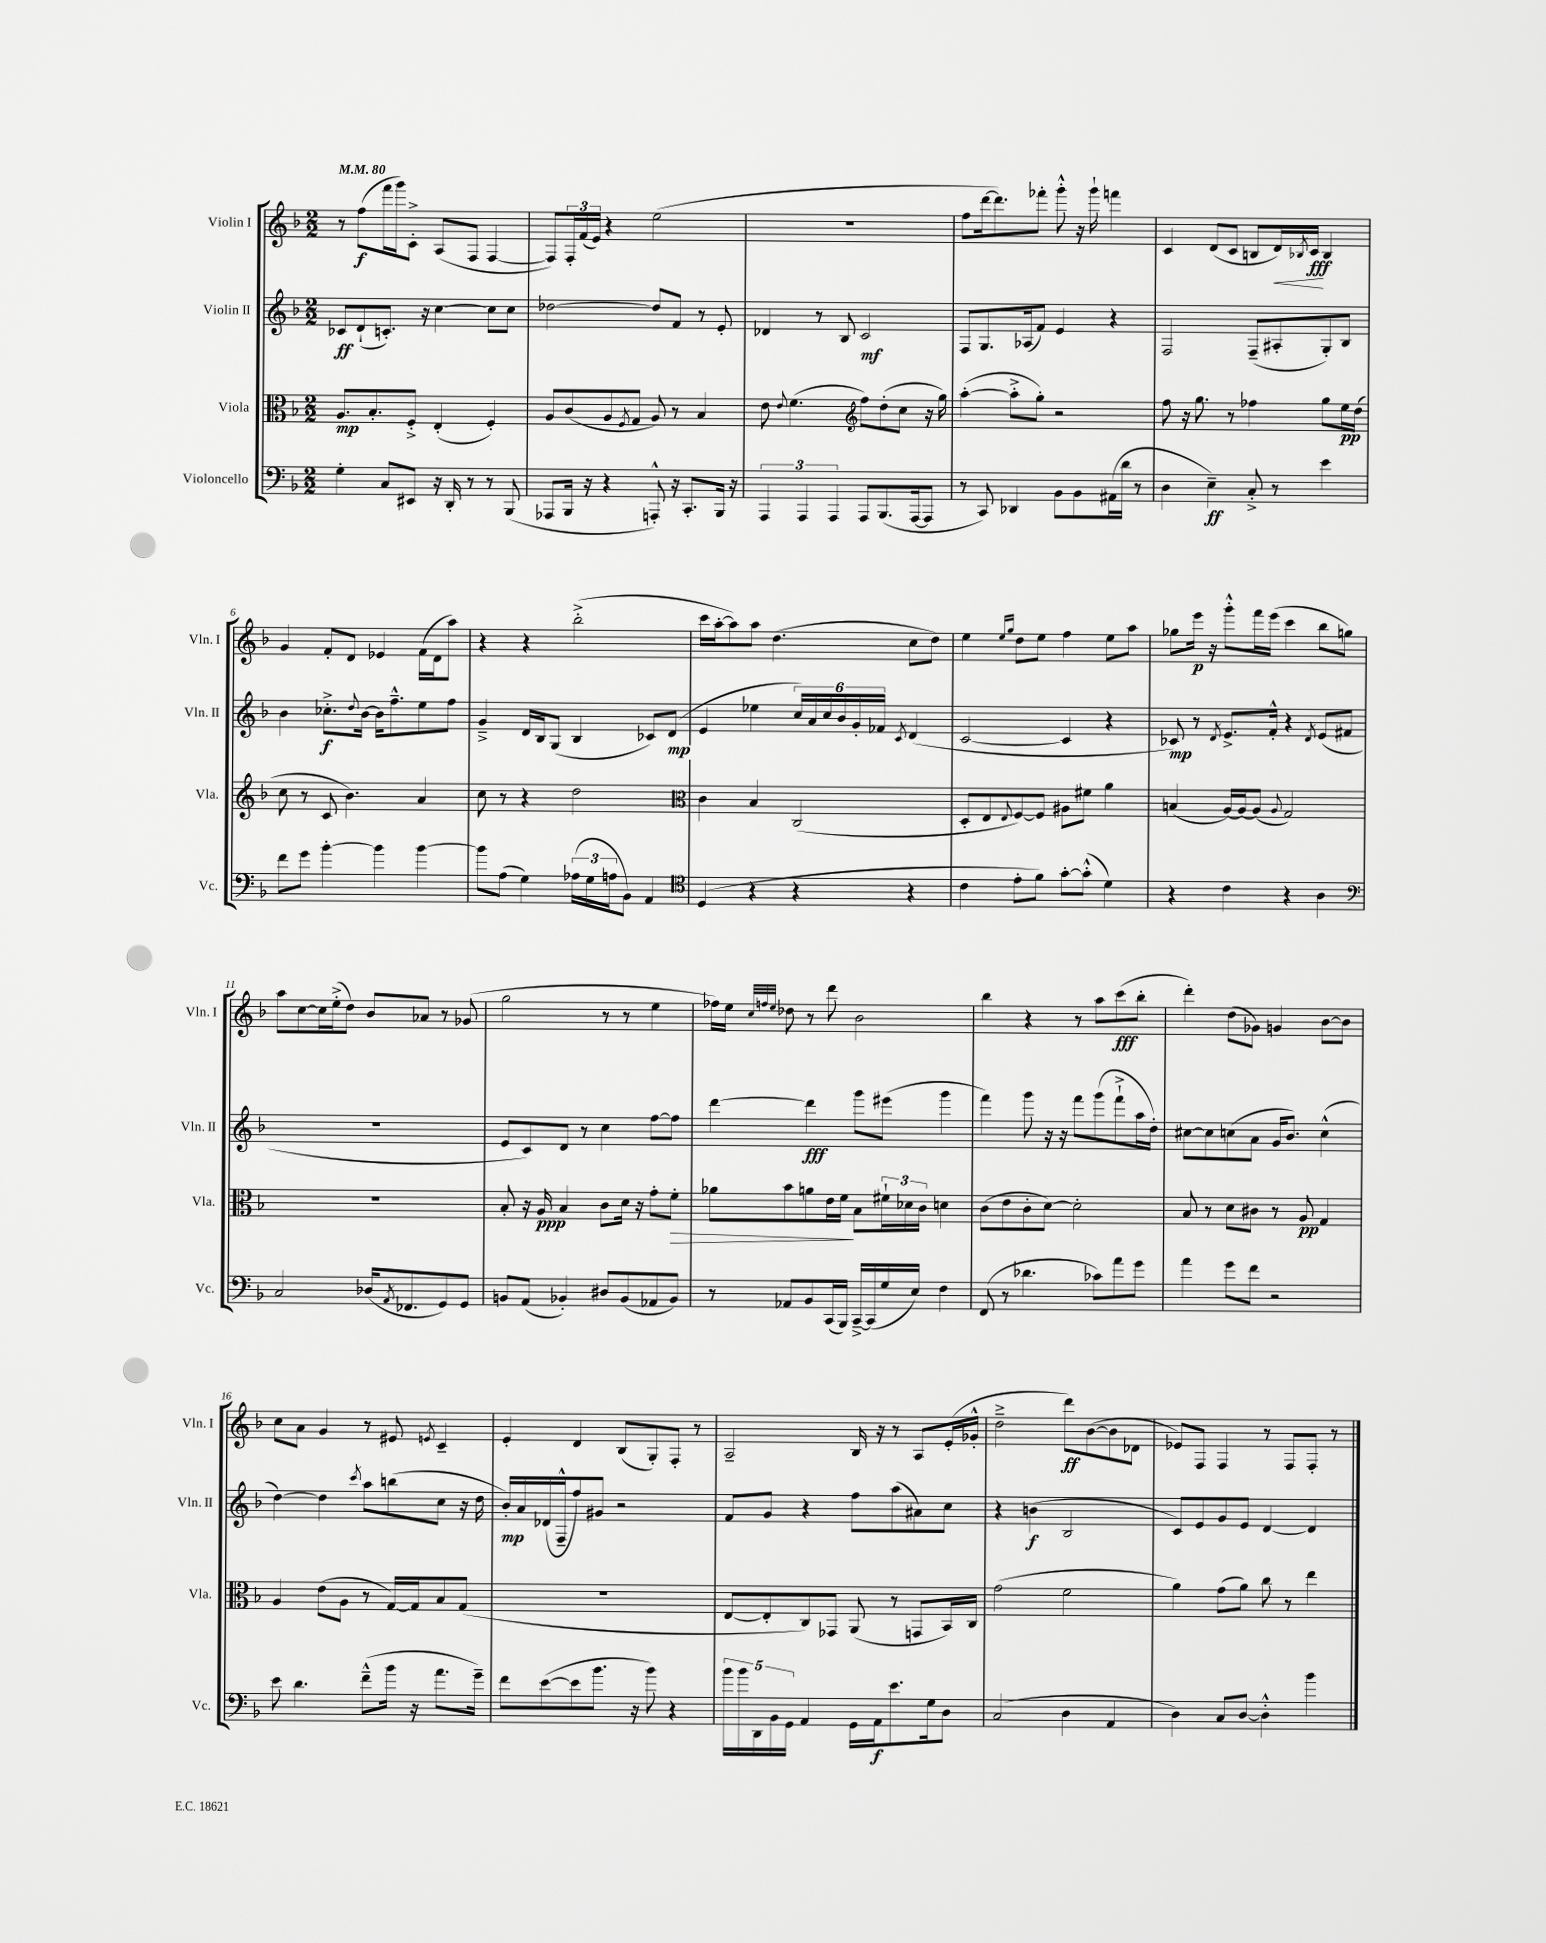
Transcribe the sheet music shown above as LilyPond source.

<<
\new StaffGroup <<
\new Staff = "s0" \with { instrumentName = "Violin I" shortInstrumentName = "Vln. I" } {
    \clef treble \key f \major \numericTimeSignature \time 2/2 \tempo 4 = 80
    r8 f''8\f( f'''16 g'''16) c'8-.-> a8( f8 f4~ |
    f8) \tuplet 3/2 { f16-. f'16( e'16) } r4 e''2( |
    R1 |
    f''8 d'''16~ d'''8.) fes'''8-. g'''8-.-^ r16 g'''16-! f'''4 |
    c'4 d'8( c'8 b8 d'16\<) \acciaccatura { bes8 } c'16\fff\! bes4 |
    g'4 f'8-. d'8 ees'4 f'16( d'16 a''8) |
    r4 r4 bes''2-.->( |
    c'''16 a''16~-. a''8) a''8 d''4.( c''8 d''8) |
    e''4 \grace { e''16 g''16 } d''8 e''8 f''4 e''8 a''8 |
    ges''8 e'''16\p r16 g'''8-.-^ f'''16 e'''16( c'''4 bes''8 g''8) |
    a''8 c''8~ c''16 e''16-.->( d''8) bes'8 aes'8 r8 ges'8( |
    g''2 r8 r8 e''4 |
    fes''16) e''16 \grace { c''32 f''32 e''32 } des''8 r8 d'''8 bes'2 |
    bes''4 r4 r8 a''8 c'''8\fff( bes''8-. |
    d'''4-.) d''8( ges'8) g'4 bes'8~ bes'8 |
    c''8 a'8 g'4 r8 eis'8 \acciaccatura { e'8 } c'4-- |
    e'4-. d'4 bes8( g8-.) f8-. r8 |
    a2-- bes16 r16 r8 a8 e'16-.( ges'16-.-^ |
    d''2---> d'''8\ff) bes'8~( bes'8 des'8 |
    ees'8) f8 f4 r8 f8 f8-. r8 \bar "|." |
}
\new Staff = "s1" \with { instrumentName = "Violin II" shortInstrumentName = "Vln. II" } {
    \clef treble \key f \major \numericTimeSignature \time 2/2
    ces'8\ff d'8-!( c'8.-.) r16 c''4~ c''8 c''8 |
    des''2~ des''8 f'8 r8 e'8-. |
    des'4 r8 bes8 c'2\mf |
    f8 g8. aes16( f'8) e'4 r4 |
    f2 f8--( ais8-. g8-.) bes8 |
    bes'4 ces''8.-.->\f \appoggiatura { d''8 } bes'16~ bes'16 f''8.---^ e''8 f''8 |
    g'4---> d'16 bes16 g8( bes4 ces'8) d'8\mp( |
    e'4 ees''4 \tuplet 6/4 { c''16) a'16 c''16 bes'16 g'16-. fes'16 } \acciaccatura { c'8 } d'4( |
    c'2~ c'4 r4 |
    ces'8\mp) r8 \acciaccatura { d'8 } e'8.-> f'16-.-^ r4 \acciaccatura { d'8 } e'8( fis'8 |
    R1 |
    e'8 c'8) d'8 r8 c''4 f''8~ f''8 |
    d'''4~ d'''4\fff g'''8 eis'''8( g'''4 |
    f'''4) g'''8 r16 r16 f'''8 g'''8( f'''8-!-> a''16 d''16-.) |
    cis''8~ cis''8 c''8( a'8 g'16 bes'8.) c''4-^( |
    d''4~) d''4 \acciaccatura { c'''8 } a''8 b''8( c''8 r16 d''16 |
    bes'16-.\mp) a'16 des'16( f16---^ f''8) gis'8 r2 |
    f'8 g'8 r4 f''8 a''8( ais'8) c''8 |
    r4 b'4\f( bes2 |
    c'8) e'8 g'8 e'8 d'4~ d'4 \bar "|." |
}
\new Staff = "s2" \with { instrumentName = "Viola" shortInstrumentName = "Vla." } {
    \clef alto \key f \major \numericTimeSignature \time 2/2
    a8.\mp bes8.-. f8-.-> e4-.( f4-.) |
    a8 c'8( a8 \acciaccatura { f8 } g8 a8) r8 bes4 |
    e'8 \appoggiatura { e'8 } f'4.( \clef treble f''8) d''8-.( c''8 r16 g''16) |
    a''4~-.( a''8-.-> g''8-.) r2 |
    f''8 r16 g''8. r8 fes''4 g''8 e''16\pp d''16( |
    c''8 r8 c'8 bes'4.) a'4 |
    c''8 r8 r4 d''2 |
    \clef alto c'4 bes4 c2( |
    d8-. e8 \appoggiatura { e8 } f8~) f8 ais8 fis'8 a'4 |
    b4( a16~) a16~ a8( \appoggiatura { a8 } g2) |
    R1 |
    bes8-. r16 a16\ppp bes4 c'8 d'16 r16 g'8-. f'8-.\> |
    aes'8 bes'8 a'8 e'16 f'16\! bes8 \tuplet 3/2 { fis'16-! des'16 c'16 } d'4 |
    c'8( e'8 c'8-. d'8~) d'2-. |
    bes8 r8 d'8 cis'8 r8 a8\pp g4 |
    a4 e'8( a8 r8 g16~) g16 bes8 g8( |
    R1 |
    e8~ e8-. c8) ges,8 a,8( r8 g,8 bes,16) c16 |
    g'2( f'2 |
    a'4) g'8( a'8) c''8 r8 e''4 \bar "|." |
}
\new Staff = "s3" \with { instrumentName = "Violoncello" shortInstrumentName = "Vc." } {
    \clef bass \key f \major \numericTimeSignature \time 2/2
    g4-. c8 eis,8 r16 d,16-. r8 r8 bes,,8( |
    aes,,8 bes,,16 r16 r4 a,,8-.-^) r16 c,8.-. bes,,16 r16 |
    \tuplet 3/2 { a,,4 a,,4 a,,4 } a,,8 bes,,8.( a,,16~ a,,8 |
    r8 c,8) des,4 bes,8 bes,8 ais,16( d'16 r8 |
    d4 e4--\ff) c8-.-> r8 e'4 |
    f'8 g'8 bes'4~-. bes'4 bes'4~ |
    bes'8 a8( g4) \tuplet 3/2 { aes16( g16 a16 } bes,8) a,4 |
    \clef tenor d4( r4 r4 r4 |
    c'4 e'8-. f'8) g'8~-. g'8-.-^( d'4) |
    r4 c'4 r4 a4 |
    \clef bass c2 des16( \acciaccatura { a,8 } fes,8. g,8) g,8 |
    b,8 a,8( bes,4-.) dis8 bes,8( aes,8 bes,8) |
    r8 aes,8 bes,8 c,16( bes,,16) c,16~---> c,16( g16 e16) f4 |
    f,8( r8 des'4. ces'8) a'8 g'8 |
    a'4 g'8 f'8 r2 |
    e'8 d'4. f'8---^( bes'16 r16 a'8. g'16--) |
    f'8 e'8~( e'8 bes'8. r16 bes'8) r4 |
    \tuplet 5/4 { bes'16 bes'16 d,16 bes,16 g,16 } a,4 g,16 a,16\f e'8. g16 d8 |
    c2( d4 a,4 |
    d4) c8 d8~ d4-.-^ bes'4 \bar "|." |
}
>>
>>
